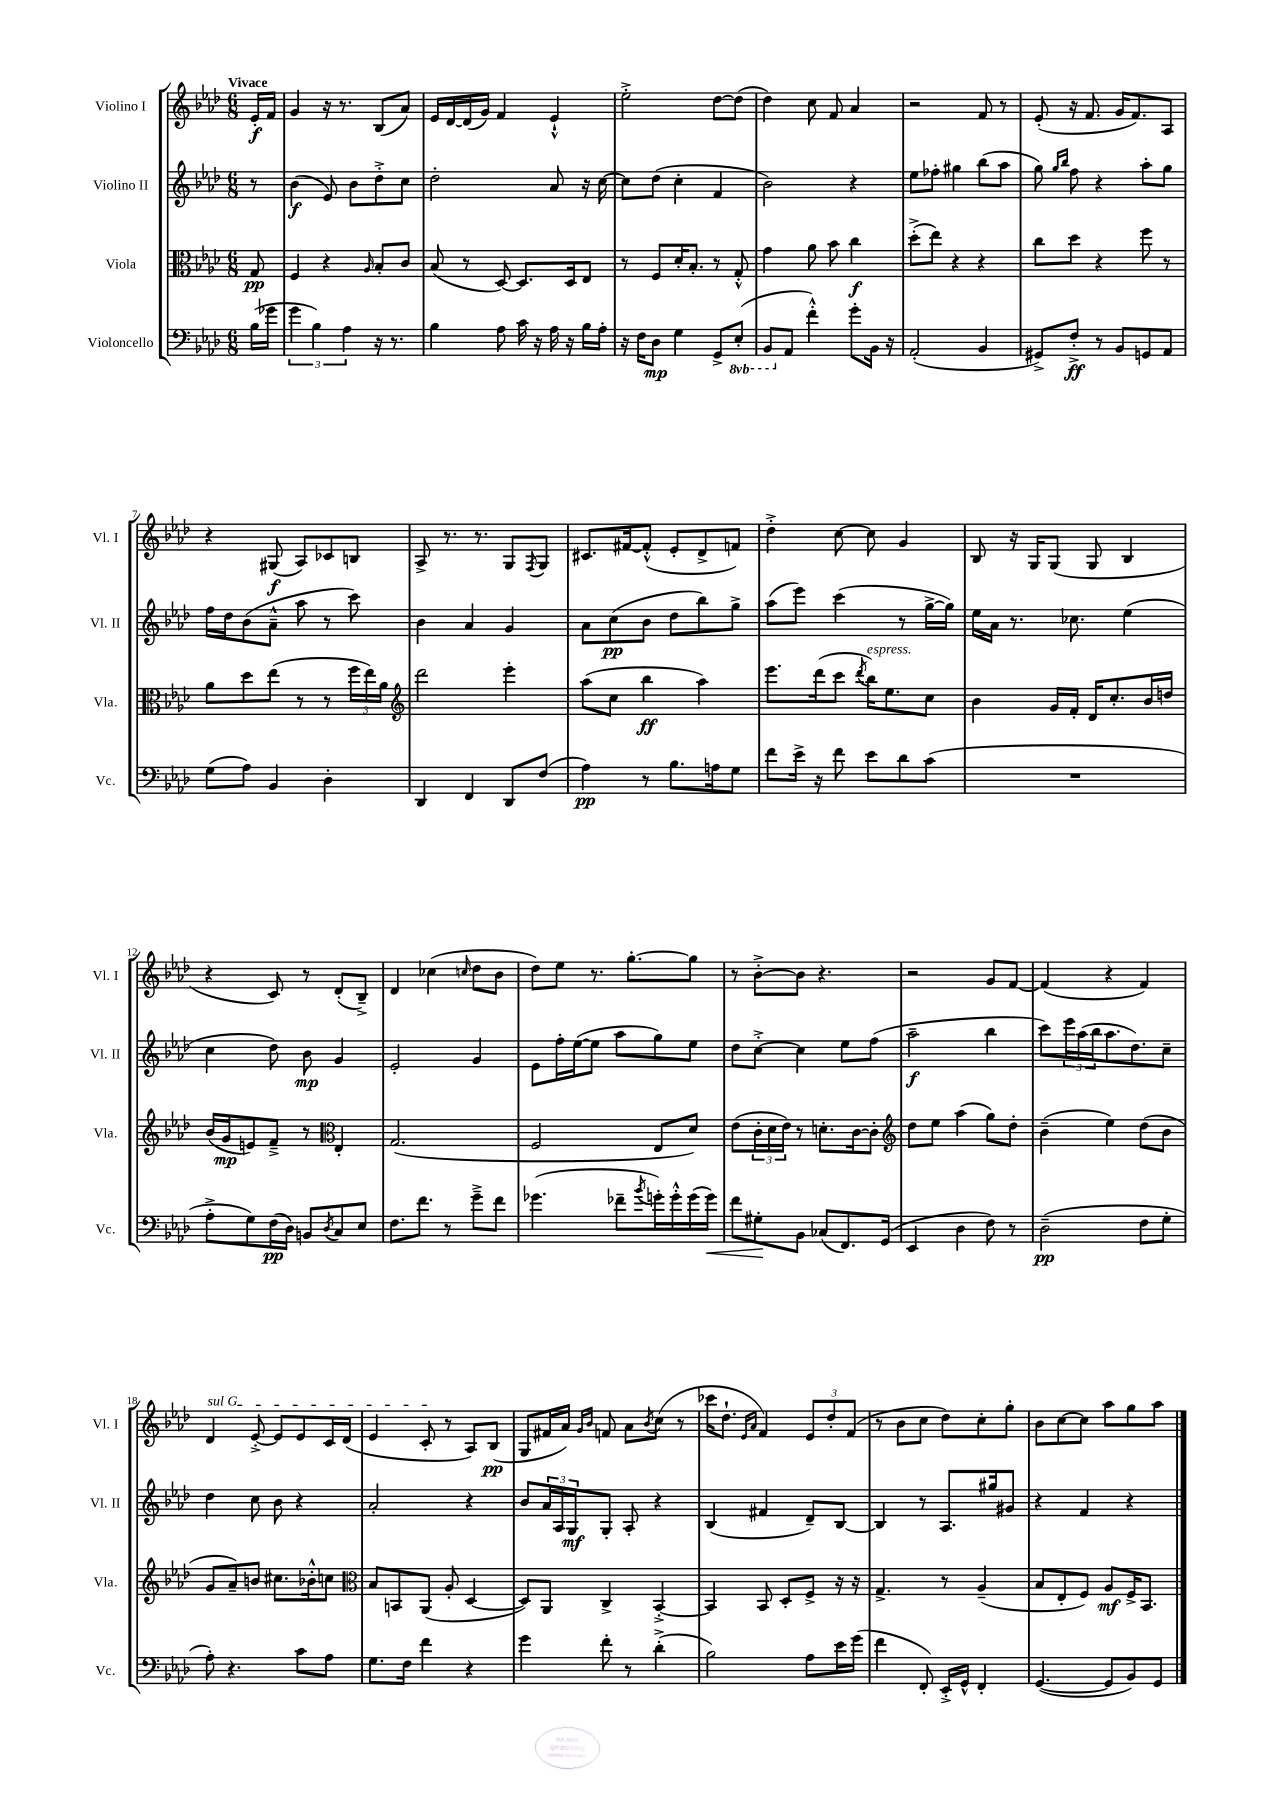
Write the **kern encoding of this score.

**kern	**dynam	**kern	**dynam	**kern	**dynam	**kern	**dynam
*part4	*part4	*part3	*part3	*part2	*part2	*part1	*part1
*staff4	*staff4	*staff3	*staff3	*staff2	*staff2	*staff1	*staff1
*I"Violoncello	*	*I"Viola	*	*I"Violino II	*	*I"Violino I	*
*I'Vc.	*	*I'Vla.	*	*I'Vl. II	*	*I'Vl. I	*
*clefF4	*	*clefC3	*	*clefG2	*	*clefG2	*
*k[b-e-a-d-]	*	*k[b-e-a-d-]	*	*k[b-e-a-d-]	*	*k[b-e-a-d-]	*
*M6/8	*	*M6/8	*	*M6/8	*	*M6/8	*
=	=	=	=	=	=	=	=
!	!	!	!	!	!	!LO:TX:a:B:t=Vivace	!
(16B-\LL	.	8G/	pp	8r	.	16e-'/LL	f
16g-X\JJ	.	.	.	.	.	16f/JJ	.
=1	=1	=1	=1	=1	=1	=1	=1
6g\	.	4F/	.	(4b-\	f	4g/	.
6B-\)	.	.	.	.	.	.	.
.	.	4r	.	8e-/)	.	16r	.
.	.	.	.	.	.	8.r	.
6A-\	.	.	.	.	.	.	.
.	.	.	.	8b-\L	.	.	.
.	.	16qqA-/	.	.	.	.	.
16r	.	8B-'/L	.	8dd-'^\	.	(8B-/L	.
8.r	.	.	.	.	.	.	.
.	.	8c/J	.	8cc\J	.	8a-/J)	.
=2	=2	=2	=2	=2	=2	=2	=2
4B-\	.	(8B-/	.	2dd-'\	.	16e-/LL	.
.	.	.	.	.	.	[16d-/	.
.	.	8r	.	.	.	(16d-/]	.
.	.	.	.	.	.	16g/JJ)	.
8A-\	.	[8D-/)	.	.	.	4f/	.
16c\	.	8.D-/L]	.	.	.	.	.
16r	.	.	.	.	.	.	.
16A-\	.	.	.	8a-/	.	4e-`^^/	.
16r	.	16D-/k	.	.	.	.	.
16B-\LL	.	8E-/J	.	16r	.	.	.
16A-'\JJ	.	.	.	[16cc\	.	.	.
=3	=3	=3	=3	=3	=3	=3	=3
16r	.	8r	.	8cc\L]	.	2ee-'^\	.
16F\KL	.	.	.	.	.	.	.
8D-\J	mp	8F/L	.	(8dd-\J	.	.	.
4G\	.	16d-'/K	.	4cc'\	.	.	.
.	.	8.B-'/J	.	.	.	.	.
8GG^/L	.	8r	.	4f/	.	[8dd-\L	.
*8ba	*	*	*	*	*	*	*
(8EE-'/J	.	8G'^^/	.	.	.	(8dd-\J]	.
=4	=4	=4	=4	=4	=4	=4	=4
8BBB-/L	.	4g\	.	2b-\)	.	4dd-\)	.
*X8ba	*	*	*	*	*	*	*
8AA-/J	.	.	.	.	.	.	.
4f'^^\)	.	8a-\	.	.	.	8cc\	.
.	.	8b-\	.	.	.	8f/	.
8g'\L	.	4cc\	f	4r	.	4a-/	.
16BB-\Jk	.	.	.	.	.	.	.
16r	.	.	.	.	.	.	.
=5	=5	=5	=5	=5	=5	=5	=5
(2AA-'/	.	(8dd-'^\L	.	8ee-\L	.	2r	.
.	.	8ee-\J)	.	8ff-X'\J	.	.	.
.	.	4r	.	4gg#X\	.	.	.
4BB-/	.	4r	.	(8bb-\L	.	8f/	.
.	.	.	.	8aa-\J	.	8r	.
=6	=6	=6	=6	=6	=6	=6	=6
8GG#X^/L)	.	8cc\L	.	8gg\)	.	(8e-'/	.
.	.	.	.	16qqgg/LL	.	.	.
.	.	.	.	16qqbb-/JJ	.	.	.
8F'^/J	ff	8dd-\J	.	8ff\	.	16r	.
.	.	.	.	.	.	8.f/	.
8r	.	4r	.	4r	.	.	.
8BB-/L	.	.	.	.	.	16g/KL	.
.	.	.	.	.	.	8.f/)	.
8GGn/	.	8ff\	.	8aa-'\L	.	.	.
8AA-/J	.	8r	.	8gg\J	.	8A-/J	.
!!LO:LB:g=z
=7	=7	=7	=7	=7	=7	=7	=7
(8G\L	.	8a-\L	.	16ff\LL	.	4r	.
.	.	.	.	16dd-\J	.	.	.
8A-\J)	.	8dd-\	.	(8b-\	.	.	.
4BB-/	.	(8ee-\J	.	8a-~^^\J	.	(8G#X/	f
.	.	8r	.	8aa-\	.	8A-/L)	.
4D-'\	.	8r	.	8r	.	8c-X/	.
.	.	24ff\LL	.	8ccc\)	.	8Bn/J	.
.	.	24ee-\)	.	.	.	.	.
.	.	24a-\JJ	.	.	.	.	.
=8	=8	=8	=8	=8	=8	=8	=8
*	*	*clefG2	*	*	*	*	*
4DD-/	.	2ddd-\	.	4b-\	.	8A-^/	.
.	.	.	.	.	.	8.r	.
4FF/	.	.	.	4a-/	.	.	.
.	.	.	.	.	.	8.r	.
8DD-/L	.	4eee-'\	.	4g/	.	8G/L	.
.	.	.	.	.	.	8qF/	.
(8F/J	.	.	.	.	.	8G/J	.
=9	=9	=9	=9	=9	=9	=9	=9
4A-\)	pp	(8aa-\L	.	8a-\L	.	8.c#X/L	.
.	.	8cc\J	.	(8cc\	pp	.	.
.	.	.	.	.	.	[16f#X/k	.
8r	.	4bb-\	ff	8b-\J	.	(8f#'^^/J]	.
8.B-\L	.	.	.	8dd-\L	.	8e-'/L	.
.	.	4aa-\)	.	8bb-\)	.	8d-^/	.
16An\k	.	.	.	.	.	.	.
8G\J	.	.	.	8gg^\J	.	8fn/J)	.
=10	=10	=10	=10	=10	=10	=10	=10
8f\L	.	8.eee-\L	.	(8aa-\L	.	4dd-'^\	.
16e-^\Jk	.	.	.	8eee-\J)	.	.	.
16r	.	(16ddd-\k	.	.	.	.	.
8f\	.	8ccc\J	.	(4ccc\	.	[8cc\	.
.	.	8qddd-/	.	.	.	.	.
!	!	!LO:TX:a:i:t=espress.	!	!	!	!	!
8e-\L	.	16bb-\KL)	.	.	.	8cc\]	.
.	.	8.ee-\	.	.	.	.	.
8d-\	.	.	.	8r	.	4g/	.
(8c\J	.	8cc\J	.	[16gg^\LL	.	.	.
.	.	.	.	16gg\JJ])	.	.	.
=11	=11	=11	=11	=11	=11	=11	=11
2.r	.	4b-\	.	16ee-\LL	.	8B-/	.
.	.	.	.	16a-\JJ	.	.	.
.	.	.	.	8.r	.	16r	.
.	.	.	.	.	.	16G/KL	.
.	.	16g/LL	.	.	.	(8G/J	.
.	.	16f'/JJ	.	8.cc-X\	.	.	.
.	.	16d-/KL	.	.	.	8G/	.
.	.	8.cc'/	.	.	.	.	.
.	.	.	.	(4ee-\	.	4B-/	.
.	.	16b-/L	.	.	.	.	.
.	.	16ddn/JJ	.	.	.	.	.
!!LO:LB:g=z
=12	=12	=12	=12	=12	=12	=12	=12
8A-'^\L	.	(16b-/LL	.	4cc\	.	4r	.
.	.	16g/J	mp	.	.	.	.
8G\)	.	8en/)	.	.	.	.	.
(16F\L	pp	8f~^/J	.	8dd-\)	.	8c/)	.
16D-\JJ)	.	.	.	.	.	.	.
8BBn/L	.	8r	.	8b-\	mp	8r	.
8qD-/	.	.	.	.	.	.	.
*	*	*clefC3	*	*	*	*	*
8C/	.	4E-'/	.	4g/	.	(8d-'/L	.
8E-/J	.	.	.	.	.	8B-~^/J)	.
=13	=13	=13	=13	=13	=13	=13	=13
8.F\L	.	(2.G/	.	2e-'/	.	4d-/	.
8.f\J	.	.	.	.	.	.	.
.	.	.	.	.	.	(4cc-X\	.
8r	.	.	.	.	.	.	.
.	.	.	.	.	.	16qqccn/	.
8g~^\L	.	.	.	4g/	.	8dd-\L	.
8f\J	.	.	.	.	.	8b-\J	.
=14	=14	=14	=14	=14	=14	=14	=14
(4.g-X\	.	2F/	.	8e-\L	.	8dd-\L)	.
.	.	.	.	16ff'\L	.	8ee-\J	.
.	.	.	.	([16ee-\J	.	.	.
.	.	.	.	8ee-\J]	.	8.r	.
8f-X~\L	.	.	.	8aa-\L	.	.	.
.	.	.	.	.	.	[8.gg'\L	.
8qb-/	.	.	.	.	.	.	.
16gn'\L)	.	8E-/L	.	8gg\)	.	.	.
16g'^^\	.	.	.	.	.	.	.
(16g\	.	8d-/J)	.	8ee-\J	.	8gg\J]	.
!	!LO:HP:b	!	!	!	!	!	!
16g\JJ)	<	.	.	.	.	.	.
=15	=15	=15	=15	=15	=15	=15	=15
8f\L	.	(8e-\L	.	8dd-\L	.	8r	.
8G#X'\	.	24c'\L	.	[8cc'^\J	.	[8b-'^\L	.
.	.	24d-\	.	.	.	.	.
.	.	24e-\JJ)	.	.	.	.	.
8BB-\J	[	8r	.	4cc\]	.	8b-\J]	.
(8C-X/L	.	8.dn'\L	.	.	.	4.r	.
8.FF/)	.	.	.	8ee-\L	.	.	.
.	.	[16c\k	.	.	.	.	.
.	.	8c'\J]	.	(8ff\J	.	.	.
(16GG/Jk	.	.	.	.	.	.	.
=16	=16	=16	=16	=16	=16	=16	=16
*	*	*clefG2	*	*	*	*	*
4EE-/	.	8dd-\L	.	2aa-~\	f	2r	.
.	.	8ee-\J	.	.	.	.	.
4D-\	.	(4aa-\	.	.	.	.	.
8F\)	.	8gg\L)	.	4bb-\	.	8g/L	.
8r	.	8dd-'\J	.	.	.	[8f/J	.
=17	=17	=17	=17	=17	=17	=17	=17
(2D-~\	pp	(4b-~\	.	8ccc\L)	.	(4f/]	.
.	.	.	.	24eee-\L	.	.	.
.	.	.	.	(24aa-\	.	.	.
.	.	.	.	24bb-\J	.	.	.
.	.	4ee-\)	.	8.aa-\	.	4r	.
.	.	.	.	8.dd-\)	.	.	.
8F\L	.	(8dd-\L	.	.	.	4f/)	.
8G'\J	.	8b-\J	.	8cc~\J	.	.	.
!!LO:LB:g=z
=18	=18	=18	=18	=18	=18	=18	=18
!	!	!	!	!	!	!LO:TX:a:i:t=sul G	!
8A-'\)	.	8g/L	.	4dd-\	.	4d-/	.
4.r	.	8a-~/)	.	.	.	.	.
.	.	8bn/J	.	8cc\	.	[8e-'^/	.
.	.	8.cc#X\L	.	8b-\	.	8e-/L]	.
8c\L	.	.	.	4r	.	8e-/	.
.	.	16b-X'^^\k	.	.	.	.	.
8A-\J	.	8ccn\J	.	.	.	16c/L	.
.	.	.	.	.	.	(16d-/JJ	.
=19	=19	=19	=19	=19	=19	=19	=19
*	*	*clefC3	*	*	*	*	*
8.G\L	.	8B-/L	.	2a-'/	.	4e-/	.
.	.	8BBn/	.	.	.	.	.
16F\Jk	.	.	.	.	.	.	.
4f\	.	(8AA-/J	.	.	.	8c'/	.
.	.	8A-'/	.	.	.	8r	.
4r	.	[4D-/	.	4r	.	8A-/L)	.
.	.	.	.	.	.	(8B-/J	pp
=20	=20	=20	=20	=20	=20	=20	=20
4g\	.	8D-/L])	.	8b-/L	.	8G/L	.
.	.	8AA-/J	.	24a-/L	.	16f#X/L	.
.	.	.	.	24A-/	.	.	.
.	.	.	.	.	.	16a-/JJ)	.
.	.	.	.	24G/J	mf	.	.
.	.	.	.	.	.	16qqg/LL	.
.	.	.	.	.	.	16qqb-/JJ	.
8f'\	.	4C^/	.	8G'/J	.	8fn/	.
8r	.	.	.	8A-'/	.	8a-\L	.
.	.	.	.	.	.	8qb-/	.
(4d-'^\	.	[4BB-'^/	.	4r	.	(8cc\J	.
.	.	.	.	.	.	8r	.
=21	=21	=21	=21	=21	=21	=21	=21
2B-\)	.	4BB-/]	.	(4B-/	.	16ccc-X\KL	.
.	.	.	.	.	.	8.dd-`\J	.
.	.	.	.	.	.	16qqe-/LL	.
.	.	.	.	.	.	16qqa-/JJ	.
.	.	8BB-/	.	4f#X/	.	4f/)	.
.	.	8D-'/L	.	.	.	.	.
8A-\L	.	8F^/J	.	8d-~/L)	.	12e-/L	.
.	.	.	.	.	.	12dd-'/	.
16e-\L	.	16r	.	[8B-/J	.	.	.
.	.	.	.	.	.	(12f/J	.
(16g\JJ	.	16r	.	.	.	.	.
=22	=22	=22	=22	=22	=22	=22	=22
4f\	.	4.G^/	.	4B-/]	.	8r	.
.	.	.	.	.	.	8b-\L	.
8FF'/)	.	.	.	8r	.	8cc\J	.
16EE-'^/LL	.	8r	.	8.A-/L	.	8dd-\L)	.
16GG^^/JJ	.	.	.	.	.	.	.
4FF'/	.	(4A-~/	.	.	.	8cc'\	.
.	.	.	.	16gg#X/k	.	.	.
.	.	.	.	8g#X/J	.	8gg'\J	.
=23	=23	=23	=23	=23	=23	=23	=23
([4.GG/	.	8B-/L	.	4r	.	8b-\L	.
.	.	8E-'/	.	.	.	[8cc\	.
.	.	8F/J)	.	4f/	.	8cc\J]	.
8GG/L]	.	8A-/L	mf	.	.	8aa-\L	.
8BB-/)	.	16F^/K	.	4r	.	8gg\	.
.	.	8.BB-/J	.	.	.	.	.
8GG/J	.	.	.	.	.	8aa-\J	.
==	==	==	==	==	==	==	==
*-	*-	*-	*-	*-	*-	*-	*-
